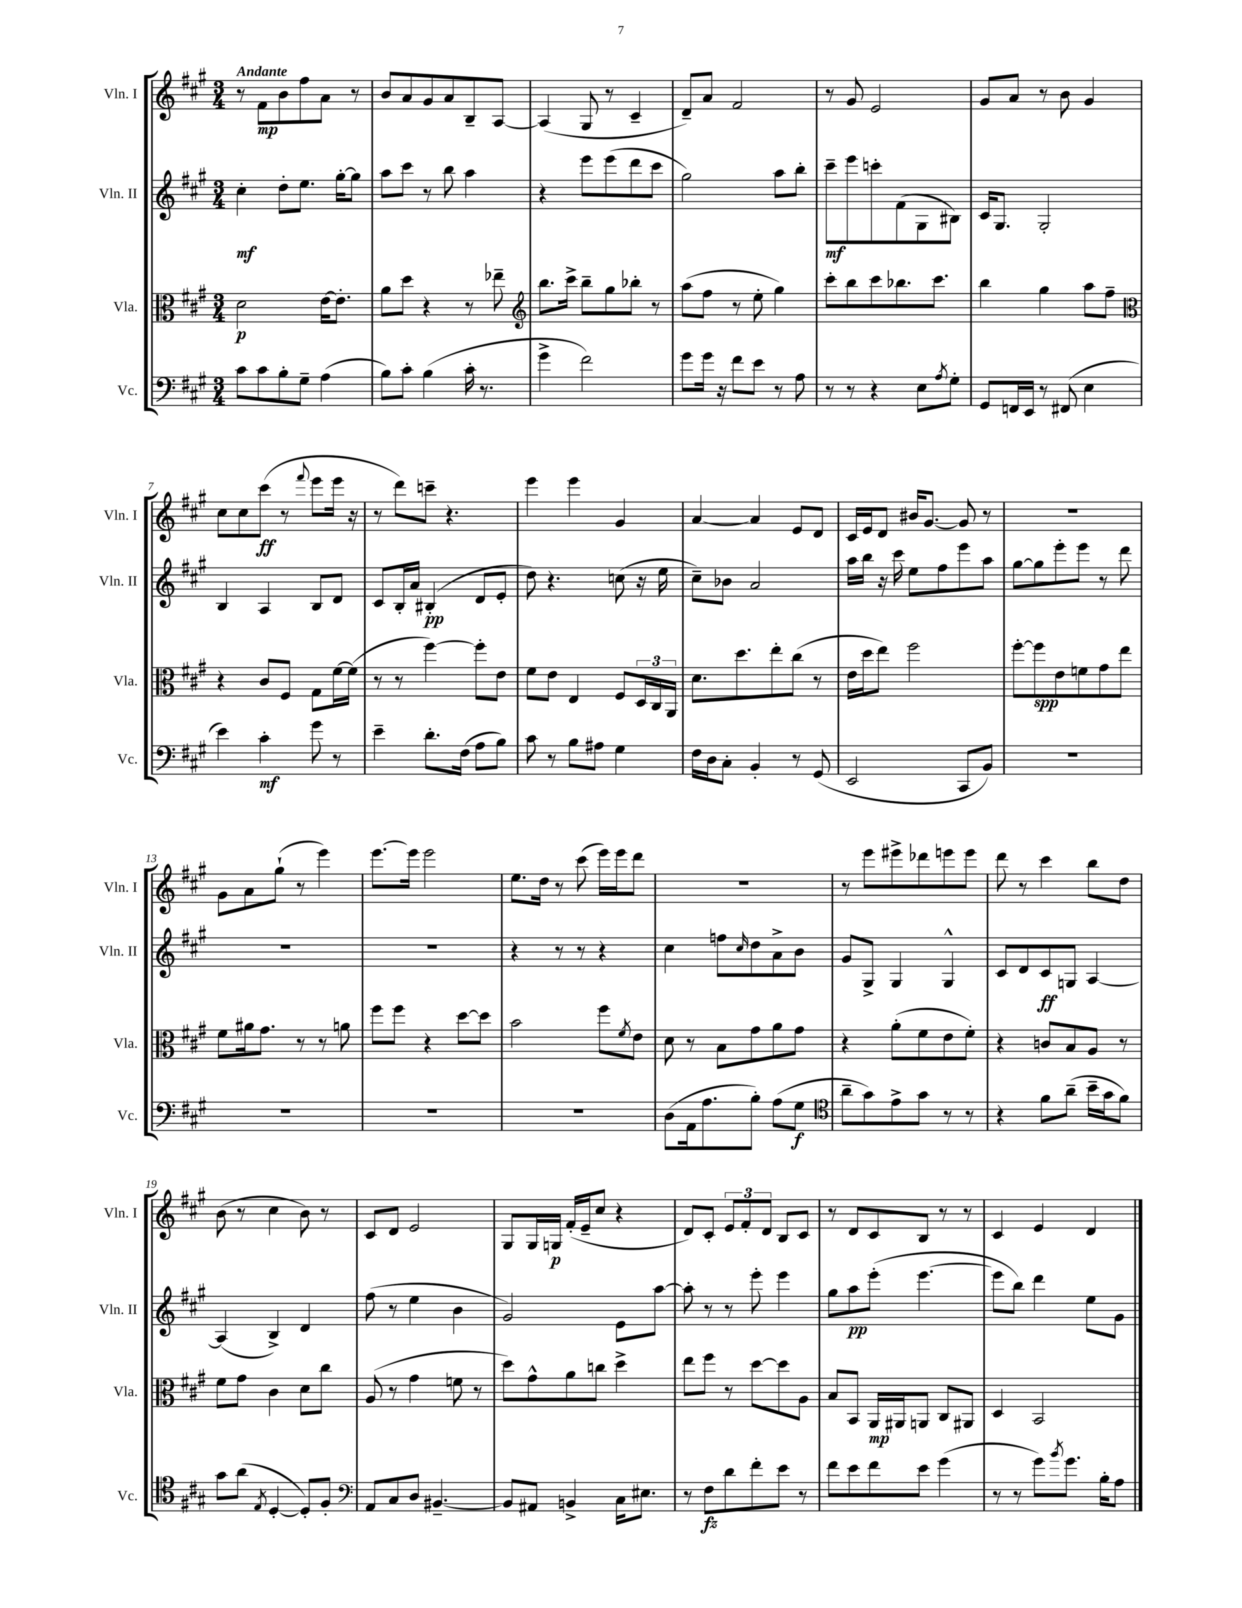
<<
\new StaffGroup <<
\new Staff = "s0" \with { instrumentName = "Vln. I" shortInstrumentName = "Vln. I" } {
    \clef treble \key a \major \numericTimeSignature \time 3/4 \tempo "Andante"
    r8 fis'8\mp b'8 fis''8 a'8 r8 |
    b'8 a'8 gis'8 a'8 b8-- a8~ |
    a4( gis8 r8 cis'4-- |
    d'8--) a'8 fis'2 |
    r8 gis'8 e'2 |
    gis'8 a'8 r8 b'8 gis'4 |
    cis''8 cis''8 cis'''8\ff( r8 \appoggiatura { fis'''8 } e'''8 e'''16 r16 |
    r8 d'''8) c'''8-- r4. |
    e'''4 e'''4 gis'4 |
    a'4~ a'4 e'8 d'8 |
    cis'16 e'16 d'8 bis'16 gis'8.~ gis'8 r8 |
    R2. |
    gis'8 a'8 gis''8-!( r8 e'''4) |
    e'''8.~ e'''16 e'''2 |
    e''8. d''16 r8 cis'''8( e'''16) e'''16 d'''8 |
    R2. |
    r8 e'''8 eis'''8-> des'''8 e'''8 e'''8 |
    d'''8 r8 cis'''4 b''8 d''8 |
    b'8( r8 cis''4 b'8) r8 |
    cis'8 d'8 e'2 |
    gis8 gis16 g16\p fis'16-.( e'16-- cis''8 r4 |
    d'8) cis'8-. \tuplet 3/2 { e'8 fis'8-. d'8 } b8 cis'8 |
    r8 d'8 cis'8 b8 r8 r8 |
    cis'4 e'4 d'4 \bar "|." |
}
\new Staff = "s1" \with { instrumentName = "Vln. II" shortInstrumentName = "Vln. II" } {
    \clef treble \key a \major \numericTimeSignature \time 3/4
    cis''4-.\mf d''8-. e''8. gis''16~-. gis''8 |
    a''8 cis'''8 r8 b''8 a''4 |
    r4 e'''8 e'''8( d'''8 cis'''8 |
    gis''2) a''8 b''8-. |
    cis'''8--\mf e'''8 c'''8-. fis'8( gis8 bis8) |
    cis'16 gis8. gis2-. |
    b4 a4 b8 d'8 |
    cis'8 b16-. a'16 bis4-.\pp( d'8 e'8-. |
    d''8) r4. c''8( r16 e''16 |
    cis''8--) bes'8 a'2 |
    a''16 b''16 r16 cis'''16 e''8 fis''8 e'''8 a''8 |
    gis''8~ gis''8 e'''8-. e'''8 r8 d'''8 |
    R2. |
    R2. |
    r4 r8 r8 r4 |
    cis''4 f''8 \grace { cis''16 } d''8 a'8-> b'8 |
    gis'8 gis8-> gis4 gis4-^ |
    cis'8 d'8 cis'8\ff g8 a4~ |
    a4( b4->) d'4 |
    fis''8( r8 e''4 b'4 |
    gis'2) e'8 a''8~ |
    a''8-. r8 r8 e'''8-. e'''4 |
    gis''8 a''8\pp e'''8-.( e'''4.~ |
    e'''8 b''8) d'''4 e''8 gis'8 \bar "|." |
}
\new Staff = "s2" \with { instrumentName = "Vla." shortInstrumentName = "Vla." } {
    \clef alto \key a \major \numericTimeSignature \time 3/4
    d'2\p e'16~ e'8.-. |
    a'8 d''8 r4 r8 ees''8-- |
    \clef treble b''8. cis'''16-> b''8-- gis''8 bes''8-. r8 |
    a''8( fis''8 r8 e''8-. gis''4) |
    cis'''8-. b''8 cis'''8 bes''8. cis'''8. |
    b''4 gis''4 a''8 fis''8-- |
    \clef alto r4 cis'8 fis8 gis8 fis'16~ fis'16( |
    r8 r8 fis''4~) fis''8-. e'8 |
    fis'8 e'8 e4 fis8 \tuplet 3/2 { d16 cis16 a,16 } |
    d'8. d''8. e''8-. cis''8( r8 |
    e'16 d''16 e''8) fis''2 |
    fis''8~-. fis''8\spp e'8 f'8 gis'8 e''8 |
    fis'8 ais'16 gis'8. r8 r8 a'8 |
    fis''8 fis''8 r4 d''8~ d''8 |
    b'2 fis''8 \acciaccatura { fis'8 } e'8 |
    d'8 r8 b8 gis'8 a'8 gis'8 |
    r4 a'8-.( fis'8 e'8 fis'8-.) |
    r4 c'8 b8 a8 r8 |
    fis'8 gis'8 cis'4 d'8 cis''8 |
    a8( r8 gis'4 f'8 r8 |
    d''8) gis'8-^ a'8 c''8 d''4-> |
    e''8 fis''8 r8 d''8~ d''8 a8 |
    b8 b,8 a,16\mp ais,16 a,8 cis8 ais,8 |
    d4 b,2 \bar "|." |
}
\new Staff = "s3" \with { instrumentName = "Vc." shortInstrumentName = "Vc." } {
    \clef bass \key a \major \numericTimeSignature \time 3/4
    cis'8 cis'8 b8-. gis8-- a4( |
    b8) cis'8-. b4( cis'16-. r8. |
    gis'4-> fis'2) |
    gis'8 gis'16 r16 fis'8 e'8 r8 a8 |
    r8 r8 r4 e8 \acciaccatura { a8 } gis8-. |
    gis,8 f,16 e,16 r8 fis,8( e4 |
    e'4) cis'4-.\mf gis'8 r8 |
    e'4-- d'8.-. fis16( a8 b8) |
    cis'8 r8 b8 ais8 gis4 |
    fis16 d16 cis8-. b,4-. r8 gis,8( |
    e,2 cis,8 b,8) |
    R2. |
    R2. |
    R2. |
    R2. |
    d8( a,16 a8. b8-.) a8( gis8\f |
    \clef tenor a'8-- gis'8) e'8-> gis'8 r8 r8 |
    r4 fis'8 a'8--( b'16-- gis'16 fis'8) |
    gis'8 a'8( \acciaccatura { e8 } d4~-. d8-.) fis8-. |
    \clef bass a,8 cis8 d8 bis,4.~-- |
    bis,8 ais,8 b,4-> cis16 eis8. |
    r8 fis8\fz d'8 fis'8-. e'8 r8 |
    fis'8 e'8 fis'8 e'8 gis'4( |
    r8 r8 gis'8) \acciaccatura { b'8 } gis'8. b16-. a8 \bar "|." |
}
>>
>>
